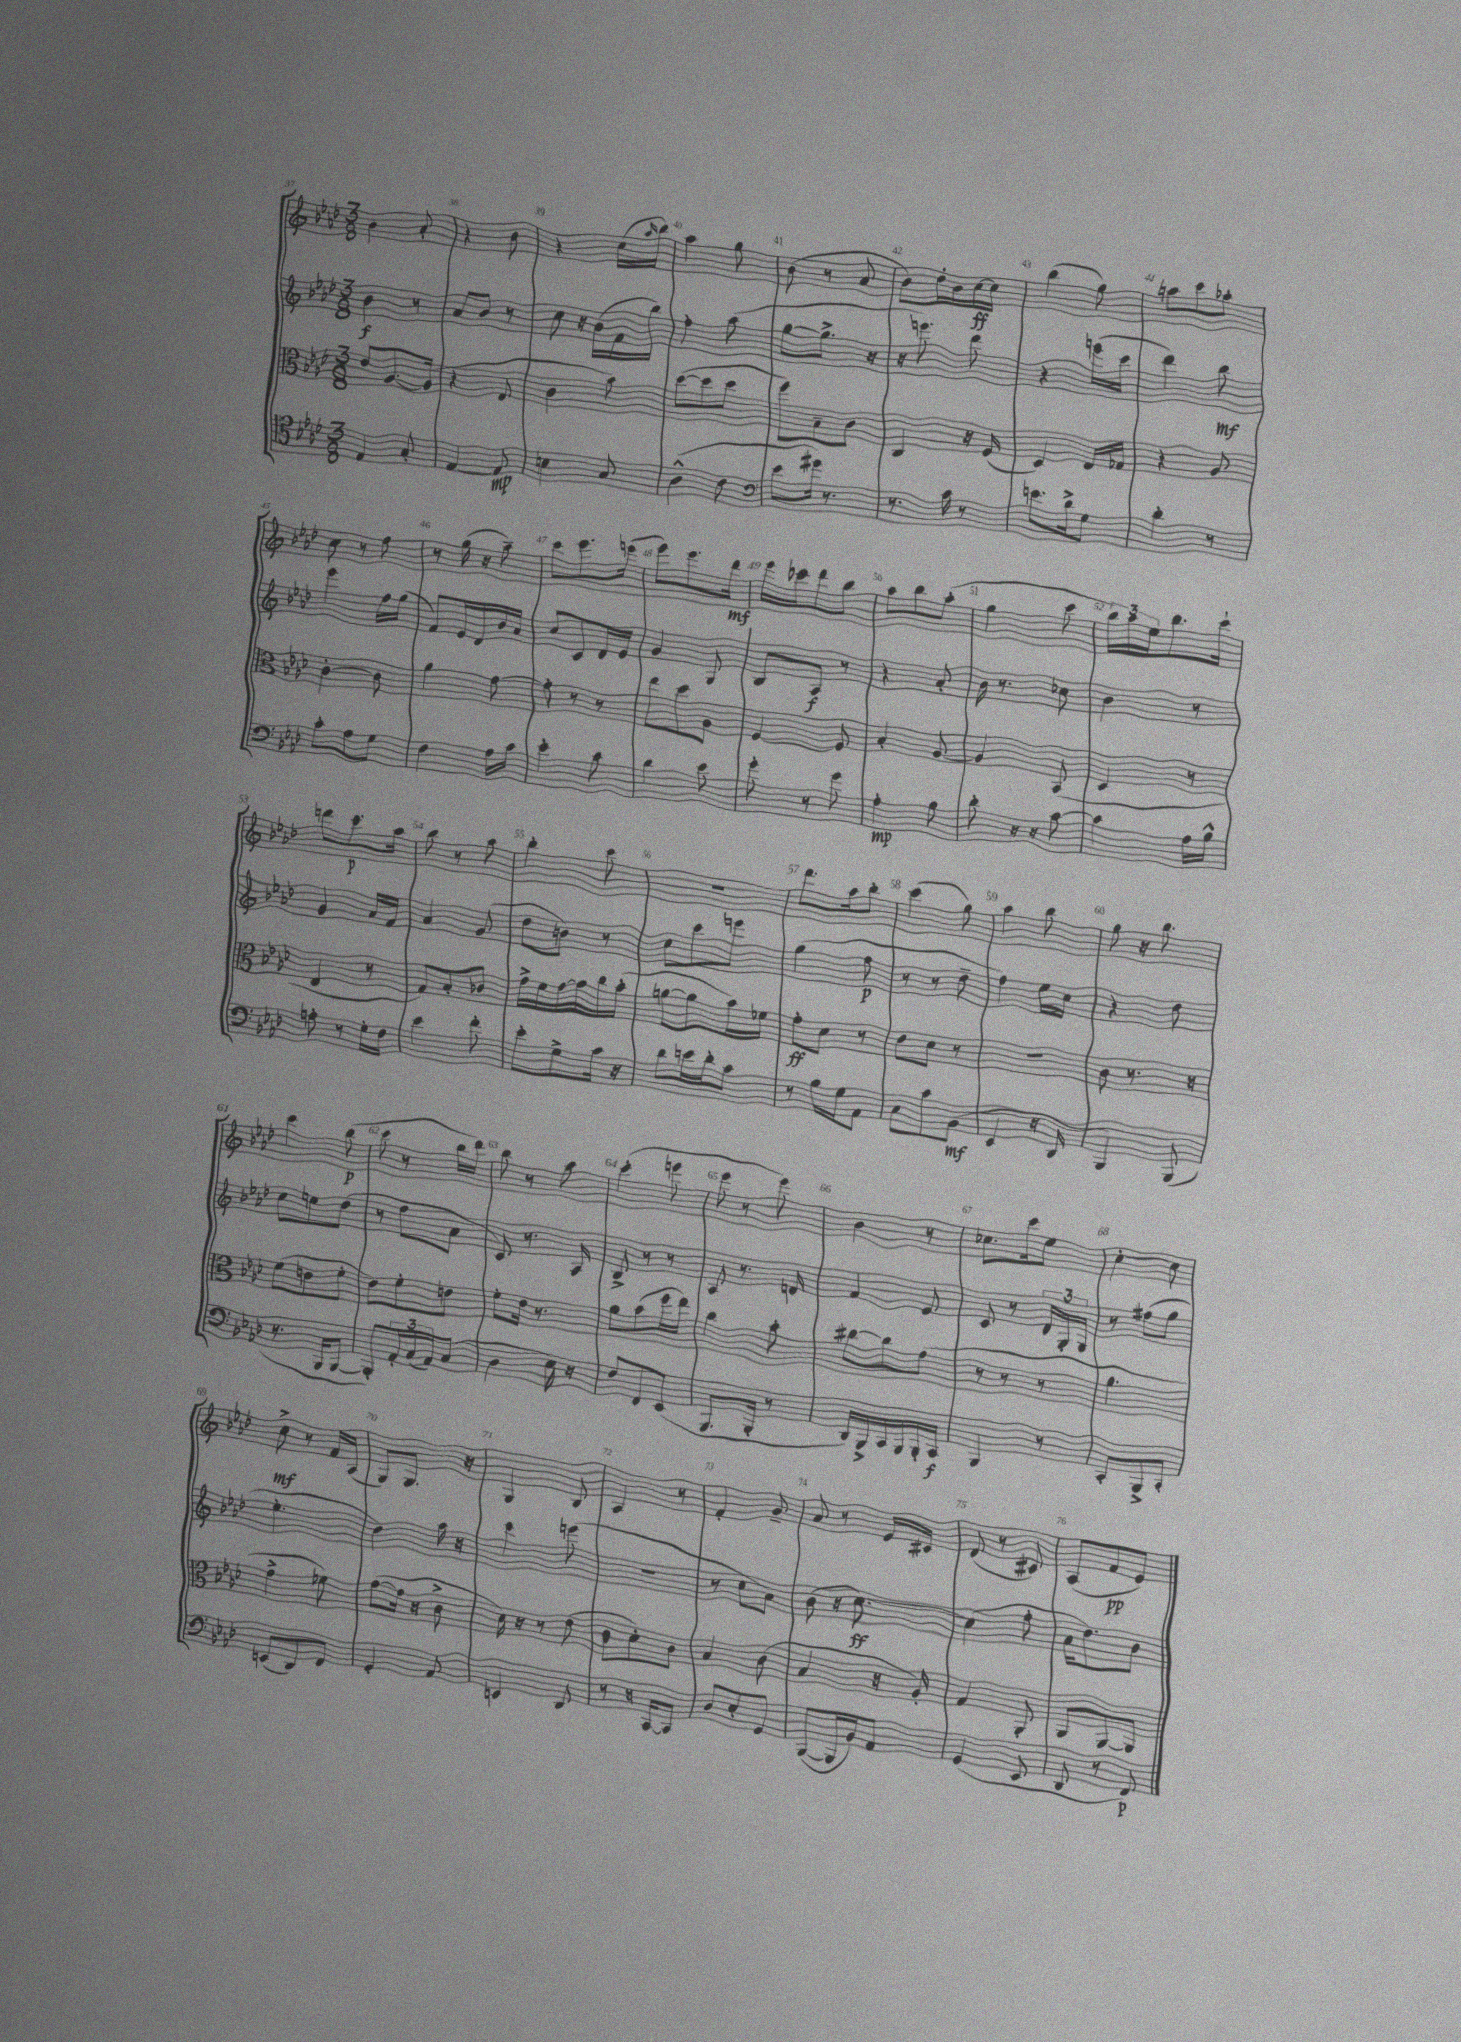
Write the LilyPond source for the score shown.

<<
\new StaffGroup <<
\new Staff = "s0" {
    \clef treble \key aes \major \numericTimeSignature \time 3/8
    bes'4 aes'8-. |
    r4 bes'8 |
    r4 c''16( \grace { aes''16 } bes''16) |
    aes''4 g''8 |
    bes'8( r8 aes'8 |
    bes'8) des''16-. bes'16 c''16~\ff c''16 |
    bes''4( g''8) |
    a''8 c'''8 aes''8-. |
    c''8 r8 f''8 |
    r8 g''16( r16 aes''8--) |
    c'''8 ees'''8. e'''16( |
    ees'''8) ees'''8. des'''16\mf |
    ees'''16 ces'''16 des'''8 bes''8 |
    aes''8 bes''8 aes''8-.( |
    g''4 c'''8 |
    \tuplet 3/2 { bes''16) aes''16 ees''16 } bes''8. c'''16-! |
    d'''8 c'''8.\p aes''16 |
    bes''8 r8 aes''8 |
    bes''4-. c'''8 |
    R4. |
    des'''8. aes''16 bes''8-. |
    c'''4( g''8) |
    aes''4 bes''8 |
    g''8 r16 bes''8. |
    c'''4 bes''8\p( |
    c'''8 r8 bes''16 des'''16) |
    bes''8 r8 aes''8 |
    c'''4-.( e'''8 |
    ees'''8 r8 ees'''8) |
    bes'4 r8 |
    ces''8. c'''16 ees''8 |
    c''4~-. c''8 |
    c''8->\mf r8 f'16 aes16( |
    g8) g8. r16 |
    g4 bes8 |
    aes4 r8 |
    f'4-. g'8-- |
    aes'8 r8 ees'16 cis'16 |
    des'8( r8 cis'8) |
    aes8( f'8\pp ees'8) \bar "|." |
}
\new Staff = "s1" {
    \clef treble \key aes \major \numericTimeSignature \time 3/8
    bes'4\f r8 |
    aes'8 bes'8 r8 |
    c''8 r16 bes'16( f'16 bes''16) |
    f''4-. aes''8( |
    g''8~ g''8.-> r16 |
    r16 e'''8.) des'''8 |
    r4 e'''16( c'''16 |
    des'''4) bes''8\mf |
    ees'''4 f''16 g''16( |
    f'8) ees'16 des'16 bes'16 aes'16 |
    c''8 c'8 des'16 ees'16 |
    g'4 g8 |
    bes8 aes8\f r8 |
    r4 aes'8-. |
    bes'16 r8. ces''8 |
    bes'4 r8 |
    g'4 aes'16 f'16 |
    aes'4 g'8( |
    des''8 b'8) r8 |
    c''8 c'''8 e'''8 |
    g''4( f''8\p |
    r8 r8 des''8-- |
    f''4) ees''16 c''16 |
    r4 des''8 |
    c''8 e''8 des''8( |
    r8 f''8 aes'8 |
    c'8) r8. aes16 |
    bes8-> r8 r8 |
    aes8 r8. d'16 |
    f'4 ees'8 |
    c'8 r8 \tuplet 3/2 { des'16 g16-. g16 } |
    r8 fis''8( g''8 |
    ees''4.-. |
    des''4) aes''16 r16 |
    c'''4 e'''8( |
    R4. |
    r8 c''8 aes'8) |
    bes'8( r16 c''8.~\ff) |
    c''4( f''8-. |
    aes'16 des''8.) bes'8 \bar "|." |
}
\new Staff = "s2" {
    \clef alto \key aes \major \numericTimeSignature \time 3/8
    ees'8 aes8.~ aes16( |
    r4 ees8 |
    c'4 bes'8) |
    des''8~( des''8 des''8 |
    f''8) bes8-- c'8 |
    c4 r16 f16( |
    des4) ees16 ges16 |
    r4 aes8 |
    c'4~-. c'8 |
    aes'4 g'8~ |
    g'8-. r8 r8 |
    ees''8 des''8 aes8 |
    f4~ f8 |
    bes4-. aes8~ |
    aes4 bes,8( |
    des4 r8 |
    ees4 r8 |
    g8) bes8-. ces'8 |
    g'16-> f'16 g'16~ g'16 c''16 bes'16-.( |
    a'8~ a'8 bes'16) fes'16 |
    g'8-.\ff des'8 r8 |
    ees'8 des'8 r8 |
    R4. |
    c'8 r8. r16 |
    f'8( e'8 f'8-. |
    ees'8) f'8-. e'8 |
    f'8-. ees'16 r8. |
    aes'8 bes'8( f''16 ees''16) |
    c''4 bes'8-. |
    cis''8~ cis''8 g'8( |
    r8 r8 r8 |
    aes'4. |
    g'4-> fes'8) |
    g'8~( g'16 r16 c'8-> |
    des'16) r16 r8 ees'8( |
    c'8 des'8-.) c'8 |
    bes4 c'8( |
    bes4 r16 aes16-.) |
    g4 aes,8-. |
    aes,8 aes,8~ aes,8 \bar "|." |
}
\new Staff = "s3" {
    \clef tenor \key aes \major \numericTimeSignature \time 3/8
    ees4 g8-. |
    ees4~ ees8\mp |
    b4 g8 |
    aes4-^( c'8 |
    \clef bass ees'8 gis'16) r8. |
    r8. c'16 r8 |
    e'8. des'16-> g8 |
    des'4-. r8 |
    c'8-. aes8 g8 |
    f4 aes16 c'16 |
    ees'4-. c'8 |
    des'4 ees'8 |
    g'8-. r8 g'8 |
    aes4-.\mp bes8 |
    des'8-. r16 r16 c'8~ |
    c'4 aes16 bes16-^ |
    a8-. r8 g16-. f16 |
    ees'4 f'8-. |
    ees'8-. g8-> c'16 r16 |
    des'8 e'16 des'16-. c'8 |
    r8 bes16 g16 aes,8 |
    c8 c'8 bes,8\mf( |
    ees,4 r16 des,16 |
    bes,,4) bes,,8( |
    r8. bes,,16 bes,,8~ |
    bes,,8-.) \tuplet 3/2 { aes,16-. c16( aes,16) } c8( |
    des4 ees16) r16 |
    f8 f,8 ees,8( |
    bes,,8. bes,,16-. r8 |
    des,16) bes,,16-> c,16 bes,,16 bes,,16-. c,16\f |
    bes,,4 r8 |
    c,8-. bes,,8-> c,8-. |
    e,8( des,8) f,8 |
    g,4-. aes,8 |
    e,4 des,8 |
    r8 r16 c,16~ c,8 |
    des8 ees8-. g,8 |
    bes,,8~( bes,,16 bes,16) aes,8 |
    g,4( ees,8 |
    des,8 r8 f,8\p) \bar "|." |
}
>>
>>
\layout { \context { \Score currentBarNumber = #37 \override BarNumber.break-visibility = ##(#f #t #t) barNumberVisibility = #all-bar-numbers-visible } }
